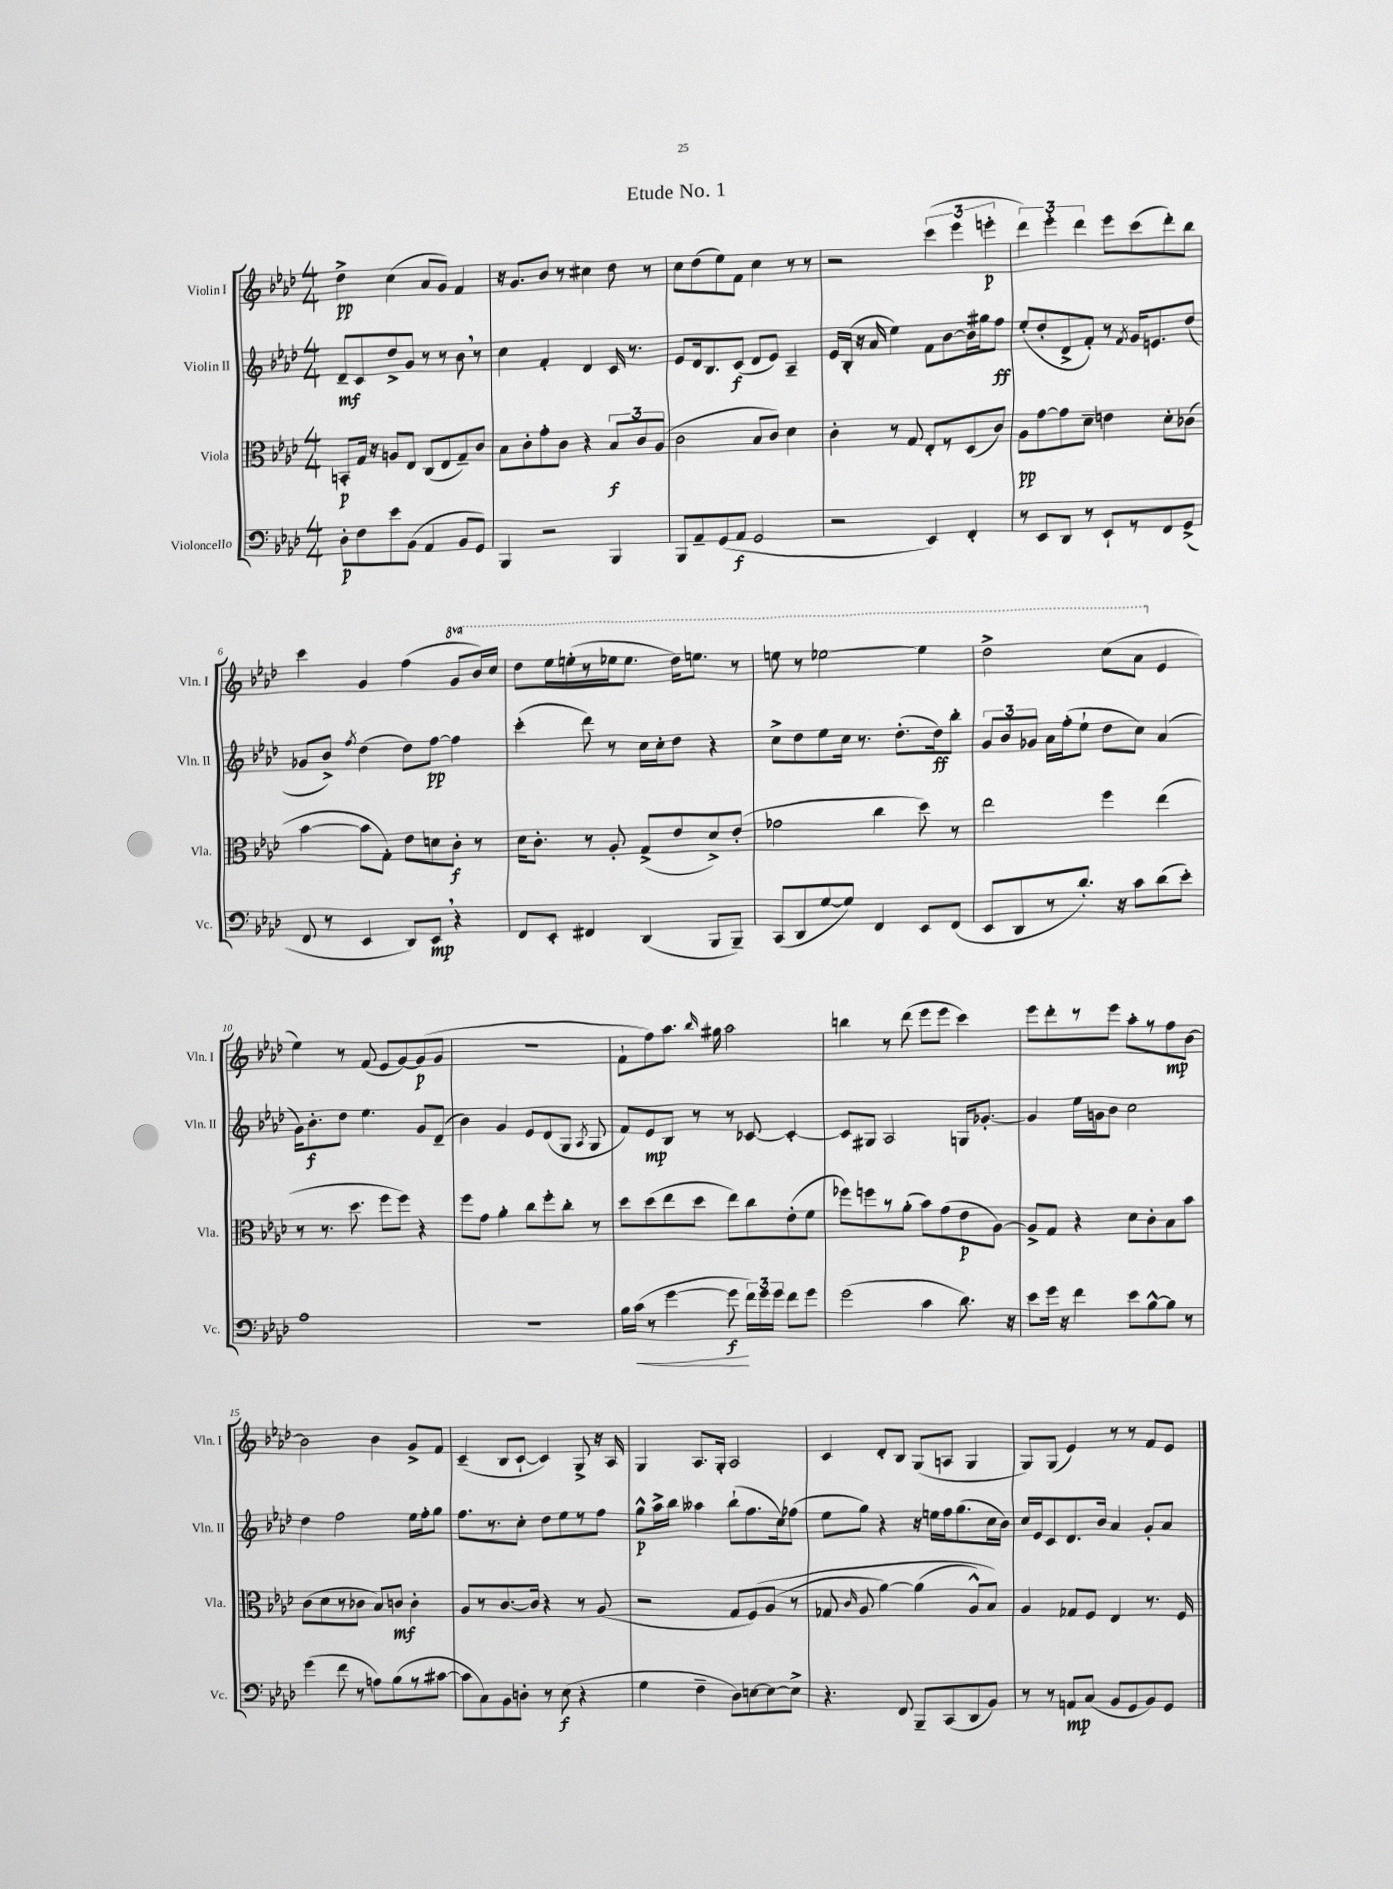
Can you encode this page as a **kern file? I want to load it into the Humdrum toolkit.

**kern	**kern	**kern	**kern
*staff4	*staff3	*staff2	*staff1
*clefF4	*clefC3	*clefG2	*clefG2
*k[b-e-a-d-]	*k[b-e-a-d-]	*k[b-e-a-d-]	*k[b-e-a-d-]
*M4/4	*M4/4	*M4/4	*M4/4
8D-'	8BB'	8d-~	4dd-^
8F	16G	8c	.
.	16r	.	.
8e-	8A	8dd-^	(4cc
(8BB-	8E-	8g	.
4AA-	(8C	8r	8a-
.	8E-	8r	8g)
8BB-	8G~)	8b-	4f
8GG)	8c	8r	.
=	=	=	=
4BBB-	8B-	4cc	16r
.	.	.	8.g
.	8c'	.	.
2r	8g'	4f'	8b-
.	8c	.	8r
.	4r	4d-	4cc#
4BBB-	12B-	16c	8dd-
.	.	8.r	.
.	12c	.	.
.	.	.	8r
.	(12A-	.	.
=	=	=	=
8BBB-	2c	8e-	8cc
8AA-~	.	16d-	(8dd-
.	.	8.B-	.
(8GG	.	.	8ee-)
8AA-	.	(8c	8f
2GG	8B-	8d-	4cc
.	8c)	8e-)	.
.	4d-	4A-~	8r
.	.	.	8r
=	=	=	=
2r	4c'	16e-	2r
.	.	(16B-'	.
.	.	16r	.
.	.	16a-	.
.	8r	4ee-)	.
.	8G	.	.
4EE-)	8E-'	8f	(6ccc
.	8r	[8b-	.
.	.	.	6eee-
4FF'	(8D-	16b-]	.
.	.	16gg#	.
.	.	.	6eee'
.	8c)	8ff	.
=	=	=	=
8r	8A-	(8ee-'	6ddd-)
8EE-	[8g	8dd-'	.
.	.	.	6eee-'
8DD-	8g]	8d-^	.
.	.	.	6ddd-
8r	8d-~	8f')	.
8EE-`	4e	8r	8eee-
.	.	8qf	.
8r	.	16g	(8ccc
.	.	8.e	.
8FF	8d-'	.	8ddd-')
(8GG^	(8c-	(8dd-	8bb-
=	=	=	=
8FF	[4b-	8g-	4ccc
8r	.	8b-^)	.
.	.	8qff	.
4EE-	8b-]	(4dd-	4g
.	8G')	.	.
8DD-)	8e-	8dd-)	(4ff
8EE-	8d	[8ff	.
4r	8c'	4ff]	8gg
.	8r	.	16bb-)
.	.	.	16ccc
=	=	=	=
8FF	16d-	(4ccc'	8ddd-
.	8.c'	.	.
8EE-'	.	.	16eee-
.	.	.	(16eee'
4FF#	8r	8ddd-)	8r
.	8A-'	8r	16eee-
.	.	.	8.eee-
(4DD-	(8G^	16cc	.
.	.	16cc'	.
.	8e-	8dd-	16ddd-)
.	.	.	8.eee
8BBB-	8d-^)	4r	.
8BBB-~)	(8e-'	.	8r
=	=	=	=
(8CC	2g-	8cc^	8eee
8DD-	.	8dd-	8r
[8G	.	8ee-	[2eee-
8G])	.	16cc	.
.	.	8.r	.
4FF	4cc	.	.
.	.	(8.dd-'	.
8EE-	8dd-)	.	4eee-]
.	.	16dd-)	.
(8FF	8r	8bb-'	.
=	=	=	=
8EE-	2ee-	12g	2ddd-^
.	.	12b-	.
8DD-	.	.	.
.	.	12g-	.
8r	.	16a-	.
.	.	(16ff'	.
8.d-')	.	8ee-`	.
.	4ff	8dd-	(8ccc
16r	.	.	.
8c	.	8cc)	8aa-
(8d-	(4ee-	(4a-	4e-
8e-')	.	.	.
=	=	=	=
1A-	8r	16g)	4ee-)
.	.	8.b-'	.
.	8.r	.	.
.	.	8dd-	8r
.	8.dd-	.	.
.	.	4.ee-	(8f
.	8ff	.	8e-
.	8ff)	.	[8g)
.	4r	8g	(8g]
.	.	(8d-~	8g
=	=	=	=
1r	8ff	4b-)	1r
.	8g	.	.
.	4a-'	4g	.
.	8cc	8e-	.
.	8ff'	(8d-	.
.	8cc'	8G	.
.	.	8qA-	.
.	8r	8G	.
=	=	=	=
16B-	8dd-	8f)	8f`
(16c	.	.	.
8r	(8dd-	8e-	8ff)
[4g	8ee-	8B-	8.aa-
.	8dd-	8r	.
.	.	.	16qqbb-
.	.	.	16gg#
8g]	8ee-)	8r	2aa-
24f)	8cc	[8c-	.
24g	.	.	.
24g	.	.	.
8f	(8e-'	4c-'_	.
8g	8f	.	.
=	=	=	=
(2g	8ff-)	8c-]	4bb
.	8ff	8G#	.
.	8r	2A-	8r
.	(8a-'	.	(8ddd-
4c	8b-)	.	8eee-
.	(8g	.	8eee-
8.d-)	8e-	16G	4ccc)
.	.	[8.g-'	.
.	[8A-)	.	.
16r	.	.	.
=	=	=	=
8e-	8A-^]	4g-]	8eee-
16g	8G	.	8ddd-'
16r	.	.	.
4f	4r	16ee-	8r
.	.	16g	.
.	.	8b-	8eee-
8e-	8d-	2cc	8aa-'
[8B-^^	8c'	.	8r
8B-]	8B-	.	8ff
8r	8b-	.	[8b-
=	=	=	=
(4g	(8c	4dd-	2b-]
.	8d-	.	.
8f	8r	2ff	.
8r	8c-	.	.
8A)	8B-)	.	4b-
(8B-	8c	.	.
8r	4c'	16ee-	8g^
.	.	16ff'	.
[8c#	.	8gg	8f
=	=	=	=
8c#]	8A-	8.ff	(4c~
8C)	8r	.	.
.	.	8.r	.
8BB-	[8.c	.	8B-
8D'	.	8cc'	[8c`
.	16c]	.	.
8r	4r	8dd-	4c])
(8E-	.	8ee-	.
4r	8r	8r	8G^
.	(8A-	8ff	16r
.	.	.	16A-
=	=	=	=
4G	2r	8gg^^	4G
.	.	16aa-^	.
.	.	16bb-	.
4F~	.	4aa--	8.A-
.	.	.	16G'
8D-)	8G	(8bb-`	2A-
[8E	&(8F)	8.ff	.
8E_	(8A-	.	.
.	.	16cc)	.
8E^]	8r	(8ff-	.
=	=	=	=
4.r	8G-	8ee-	4c
.	16qqc	.	.
.	8A-	8gg)	.
.	[4a-)	4r	8d-'
8FF	.	.	8B-
8BBB-~	(4a-]	16r	(8G
.	.	16ee	.
(8CC	.	16ff	8A
.	.	(8.gg	.
8DD-	8A-^^)	.	4G
8BB-)	8B-&)	16cc	.
.	.	16b-)	.
=	=	=	=
8r	4A-	16cc	8G)
.	.	16e-	.
8r	.	8c	(8G
8AA	8G-	8.d-	4e-)
(8C	8F	.	.
.	.	16b-	.
8BB-	4E-	4a-	8r
8GG	.	.	8r
8BB-)	8.r	8g'	8f
8GG	.	8a-	8e-
.	16F	.	.
==	==	==	==
*-	*-	*-	*-
